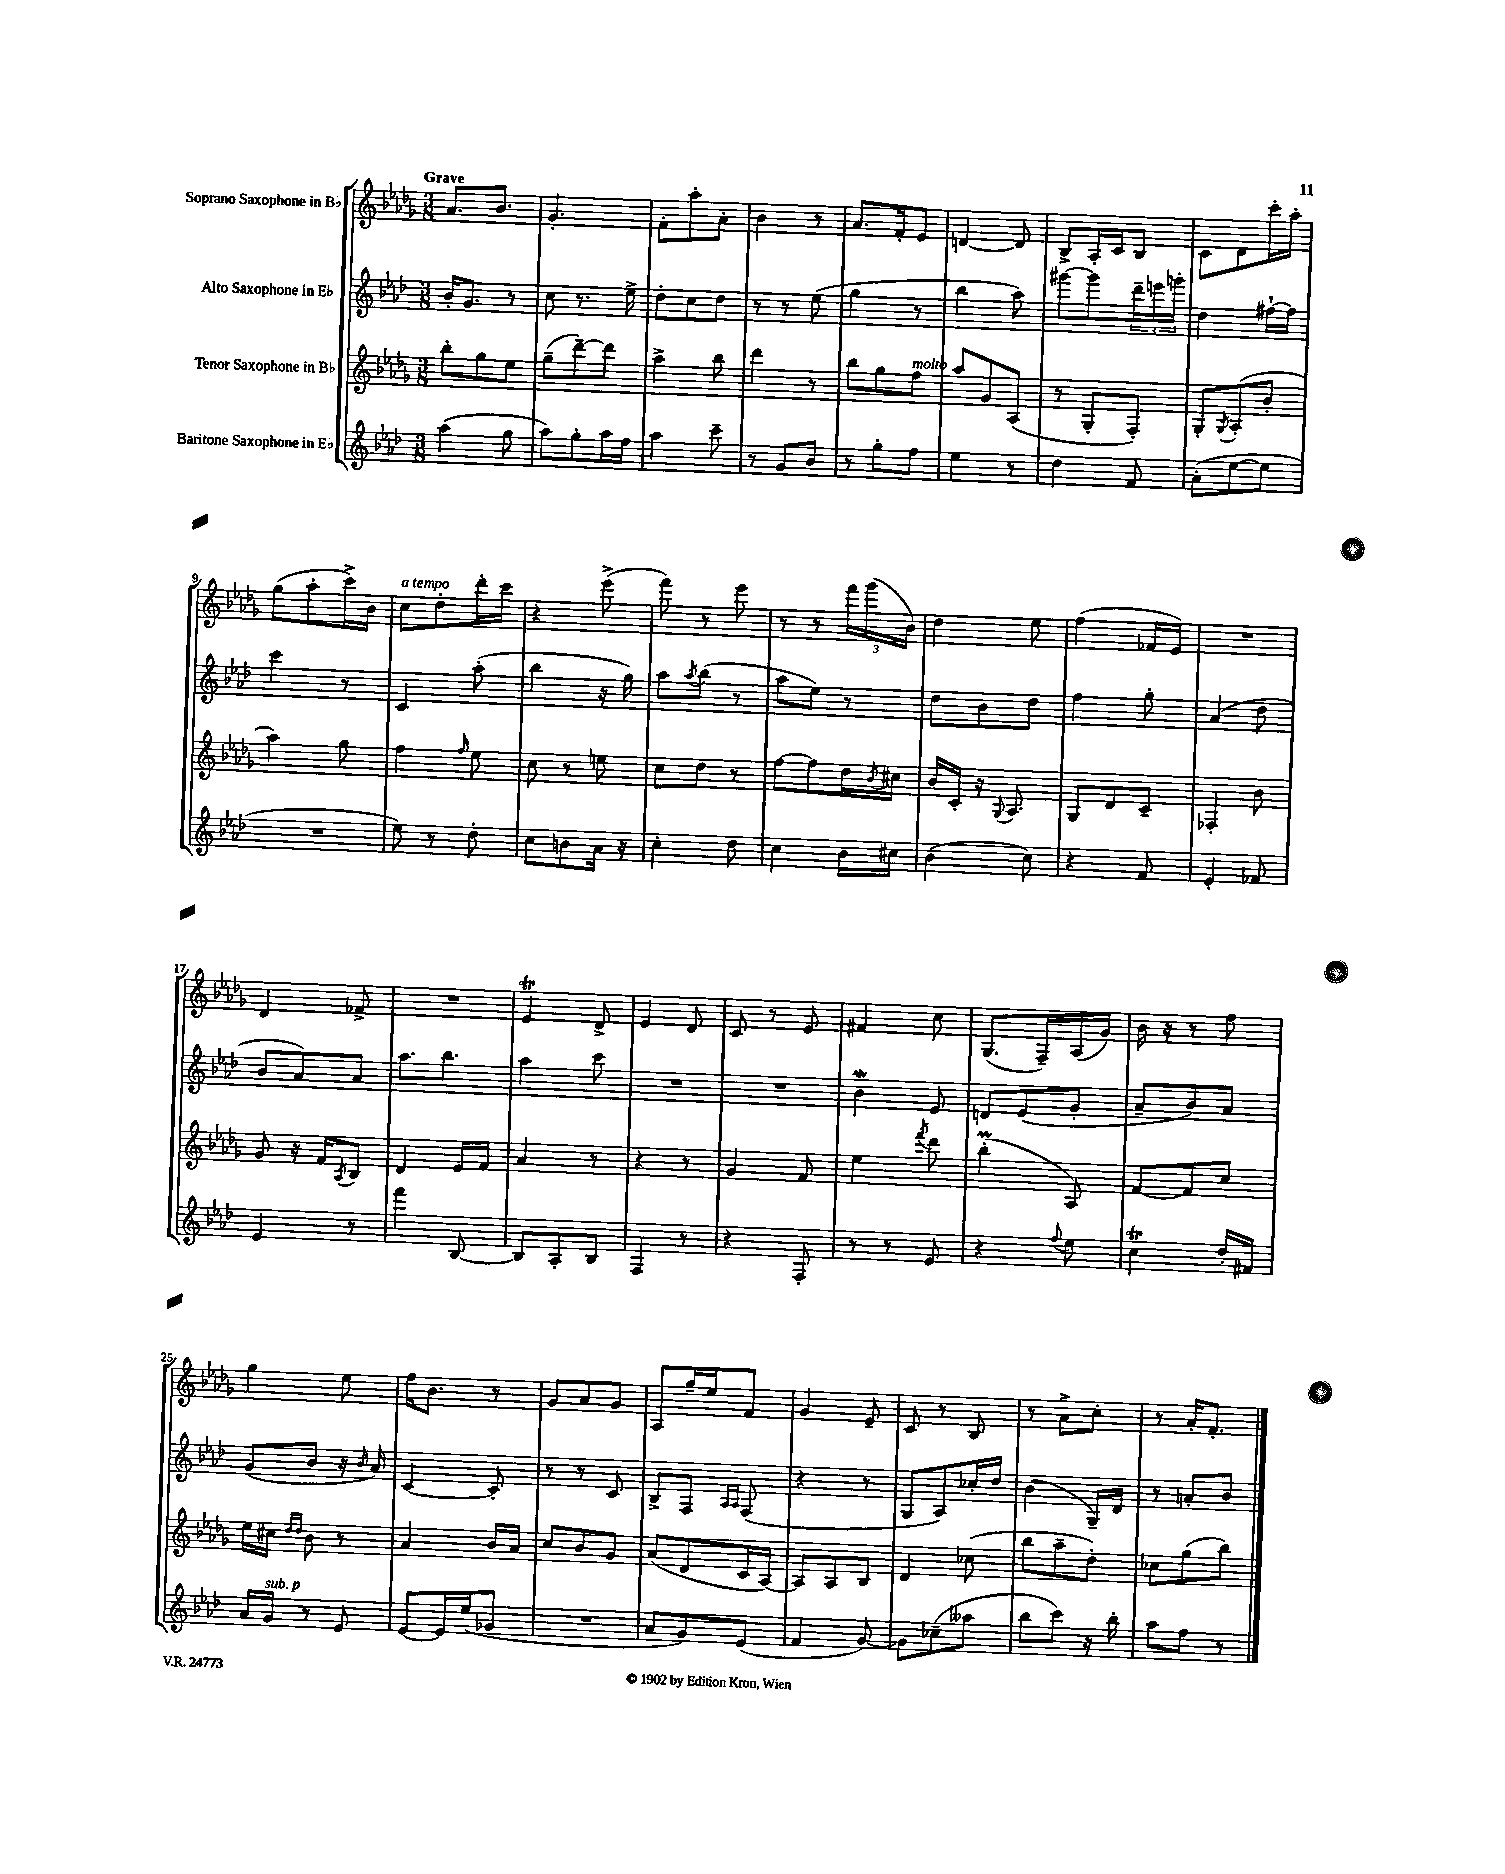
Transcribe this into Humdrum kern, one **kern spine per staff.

**kern	**kern	**kern	**kern
*part4	*part3	*part2	*part1
*staff4	*staff3	*staff2	*staff1
*I"Baritone Saxophone in E♭	*I"Tenor Saxophone in B♭	*I"Alto Saxophone in E♭	*I"Soprano Saxophone in B♭
*clefG2	*clefG2	*clefG2	*clefG2
*k[b-e-a-d-]	*k[b-e-a-d-g-]	*k[b-e-a-d-]	*k[b-e-a-d-g-]
*M3/8	*M3/8	*M3/8	*M3/8
=1	=1	=1	=1
!	!	!	!LO:TX:a:B:t=Grave
(4aa-\	8bb-'\L	16b-'/KL	8.a-/L
.	.	8.g/J	.
.	8gg-\	.	.
.	.	.	8.b-/J
8gg\	8ee-\J	8r	.
=2	=2	=2	=2
8aa-\L)	(8gg-~\L	8cc\	4.g-'/
8gg'\	[8ddd-~\)	8.r	.
16aa-\L	8ddd-\J]	.	.
16ff\JJ	.	16ee-^\	.
=3	=3	=3	=3
4aa-\	4aa-^\	8dd-'\L	8f'\L
.	.	8cc\	8aa-'\
8ccc~\	8bb-\	8dd-\J	8a-'\J
=4	=4	=4	=4
8r	4ddd-\	8r	4b-\
8g/L	.	8r	.
8b-/J	8r	(8ee-\	8r
=5	=5	=5	=5
8r	8bb-\L	4gg\	8.a-/L
8gg'\L	8gg-\	.	.
.	.	.	16f'/k
!	!LO:TX:a:i:t=molto	!	!
8ff\J	8ff\J	8r	8e-/J
=6	=6	=6	=6
4ee-\	8aa-/L	4bb-\	[4dn/
.	8g-/	.	.
8r	(8A-/J	8aa-\)	8d/]
=7	=7	=7	=7
4dd-\	8r	[8ggg#X\L	8B-^/L
.	8G-'/L	8ggg#\]	16A-'/L
.	.	.	16c/J
8f/	8F'/J)	24ddd-~\L	8B-/J
.	.	24eeen\	.
.	.	24gggn'\JJ	.
=8	=8	=8	=8
(8a-'\L	8G-'/L	4dd-\	8c\L
.	8qG-/	.	.
[8ee-\	(8A-'/	.	8d-\
8ee-\J]	8b-'/J	[16ff#X`\LL	16ccc'\L
.	.	16ff#\JJ]	16aa-'\JJ
!!LO:LB:g=z
=9	=9	=9	=9
4.r	4aa-\)	4ccc\	(8gg-\L
.	.	.	8aa-'\
.	8gg-\	8r	16ccc^\L)
.	.	.	16b-\JJ
=10	=10	=10	=10
!	!	!	!LO:TX:a:i:t=a tempo
8ee-\)	4ff\	4c/	8cc\L
8r	.	.	8dd-'\
.	16qqff/	.	.
8dd-'\	8ee-\	(8aa-'\	16ddd-'\L
.	.	.	16ccc\JJ
=11	=11	=11	=11
8cc\L	8cc\	4bb-\	4r
8bn\	8r	.	.
16a-\Jk	8een\	16r	(8eee-^\
16r	.	16gg\)	.
=12	=12	=12	=12
4cc'\	8cc\L	8aa-\L	8fff\)
.	.	8qaa-/	.
.	8dd-\J	(8bb-\J	8r
8dd-\	8r	8r	8eee-\
=13	=13	=13	=13
4cc\	[8ff\L	8aa-\L	8r
.	8ff\]	8ee-\J)	8r
16b-\LL	16dd-\L	8r	24fff\LL
.	.	.	(24ggg-\
.	8qb-/	.	.
16cc#X\JJ	16cc#X\JJ	.	.
.	.	.	24b-\JJ)
=14	=14	=14	=14
(4b-\	16b-/LL	8dd-\L	4dd-\
.	16c'/JJ	.	.
.	16r	8b-\	.
.	8qqG-/	.	.
.	8.A-/	.	.
8cc\)	.	8dd-\J	8ee-\
=15	=15	=15	=15
4r	8G-/L	4ff\	(4ff\
.	8d-/	.	.
8f/	8c~/J	8gg'\	16f-X/LL
.	.	.	16e-/JJ)
=16	=16	=16	=16
4e-'/	4F-X'/	(4a-/	4.r
8f-X/	8b-\	8dd-\	.
!!LO:LB:g=z
=17	=17	=17	=17
4e-/	8g-/	8b-/L	4d-/
.	16r	8a-/)	.
.	16f/KL	.	.
.	8qA-/	.	.
8r	8B-/J	8a-/J	8f-X^/
=18	=18	=18	=18
4fff\	4d-/	8.aa-\L	4.r
.	.	8.bb-\J	.
[8B-/	16e-/LL	.	.
.	16f/JJ	.	.
=19	=19	=19	=19
8B-/L]	4a-/	4aa-\	4e-T/
8A-'/	.	.	.
8B-/J	8r	8ccc\	8d-^/
=20	=20	=20	=20
4F/	4r	4.r	4e-/
8r	8r	.	8d-/
=21	=21	=21	=21
4r	4g-/	4.r	8c/
.	.	.	8r
8F'/	8f/	.	8e-/
=22	=22	=22	=22
8r	4ee-\	4b-W\	4f#X/
8r	.	.	.
.	8qfff/	.	.
8e-/	8ddd-\	8e-/	8cc\
=23	=23	=23	=23
4r	(4bb-M'\	8dn/L	(8.G-/L
.	.	(8e-/	.
.	.	.	16F~/L)
8qqff/	.	.	.
8ee-\	8A-/)	8g'/J	(16A-/
.	.	.	16g-/JJ)
=24	=24	=24	=24
4cct\	[8f/L	8a-~/L	16b-\
.	.	.	16r
.	8f/]	8b-/)	8r
16dd-'/LL	8cc/J	8a-/J	8ff\
16f#X/JJ	.	.	.
!!LO:LB:g=z
=25	=25	=25	=25
16a-/LL	16ee-\LL	(8g/L	4gg-\
!LO:TX:a:i:t=sub. p	!	!	!
16g/JJ	16cc#X\JJ	.	.
.	16qqdd-/LL	.	.
.	16qqdd-/JJ	.	.
8r	8b-\	8b-/J	.
8e-/	8r	16r	8ee-\
.	.	16qqb-/	.
.	.	16a-/)	.
=26	=26	=26	=26
[8e-/L	4a-/	[4c/	16ff\KL
.	.	.	8.b-\J
16e-/L]	.	.	.
(16ee-/J	.	.	.
8g-X/J	16b-/LL	8c'/]	8r
.	16a-/JJ	.	.
=27	=27	=27	=27
4.r	8cc/L	8r	8g-/L
.	8b-/	8r	8a-/
.	8g-/J	8c/	8g-/J
=28	=28	=28	=28
8a-/L	(8a-/L	8B-^/L	8A-/L
8g/)	8d-/	8F/J	16gg-~/L
.	.	.	16ee-/J
.	.	16qqA-/LL	.
.	.	16qqA-/JJ	.
(8e-/J	16c/L	(8F/	8f/J
.	[16A-/JJ)	.	.
=29	=29	=29	=29
4f/	8A-/L]	4r	4g-/
.	8A-/	.	.
[8g/)	8B-/J	8r	8e-~/
=30	=30	=30	=30
8g\L]	4d-/	8G/L	8c/
(8cc-X~\	.	8A-/)	8r
8aa--X\J	(8cc-X\	16cc-X'/L	8B-/
.	.	16dd-/JJ	.
=31	=31	=31	=31
8bb-\L	8bb-\L	(4b-\	8r
8ccc\J)	8aa-~\	.	8a-^\L
16r	8dd-'\J)	16G~/LL)	8cc'\J
16bb-'\	.	16d-/JJ	.
=32	=32	=32	=32
8aa-\L	8cc-X\L	8r	8r
8ff\J	(8gg-\	8an'/L	16a-'/KL
.	.	.	8.f'/J
8r	8bb-\J)	8b-/J	.
==	==	==	==
*-	*-	*-	*-
